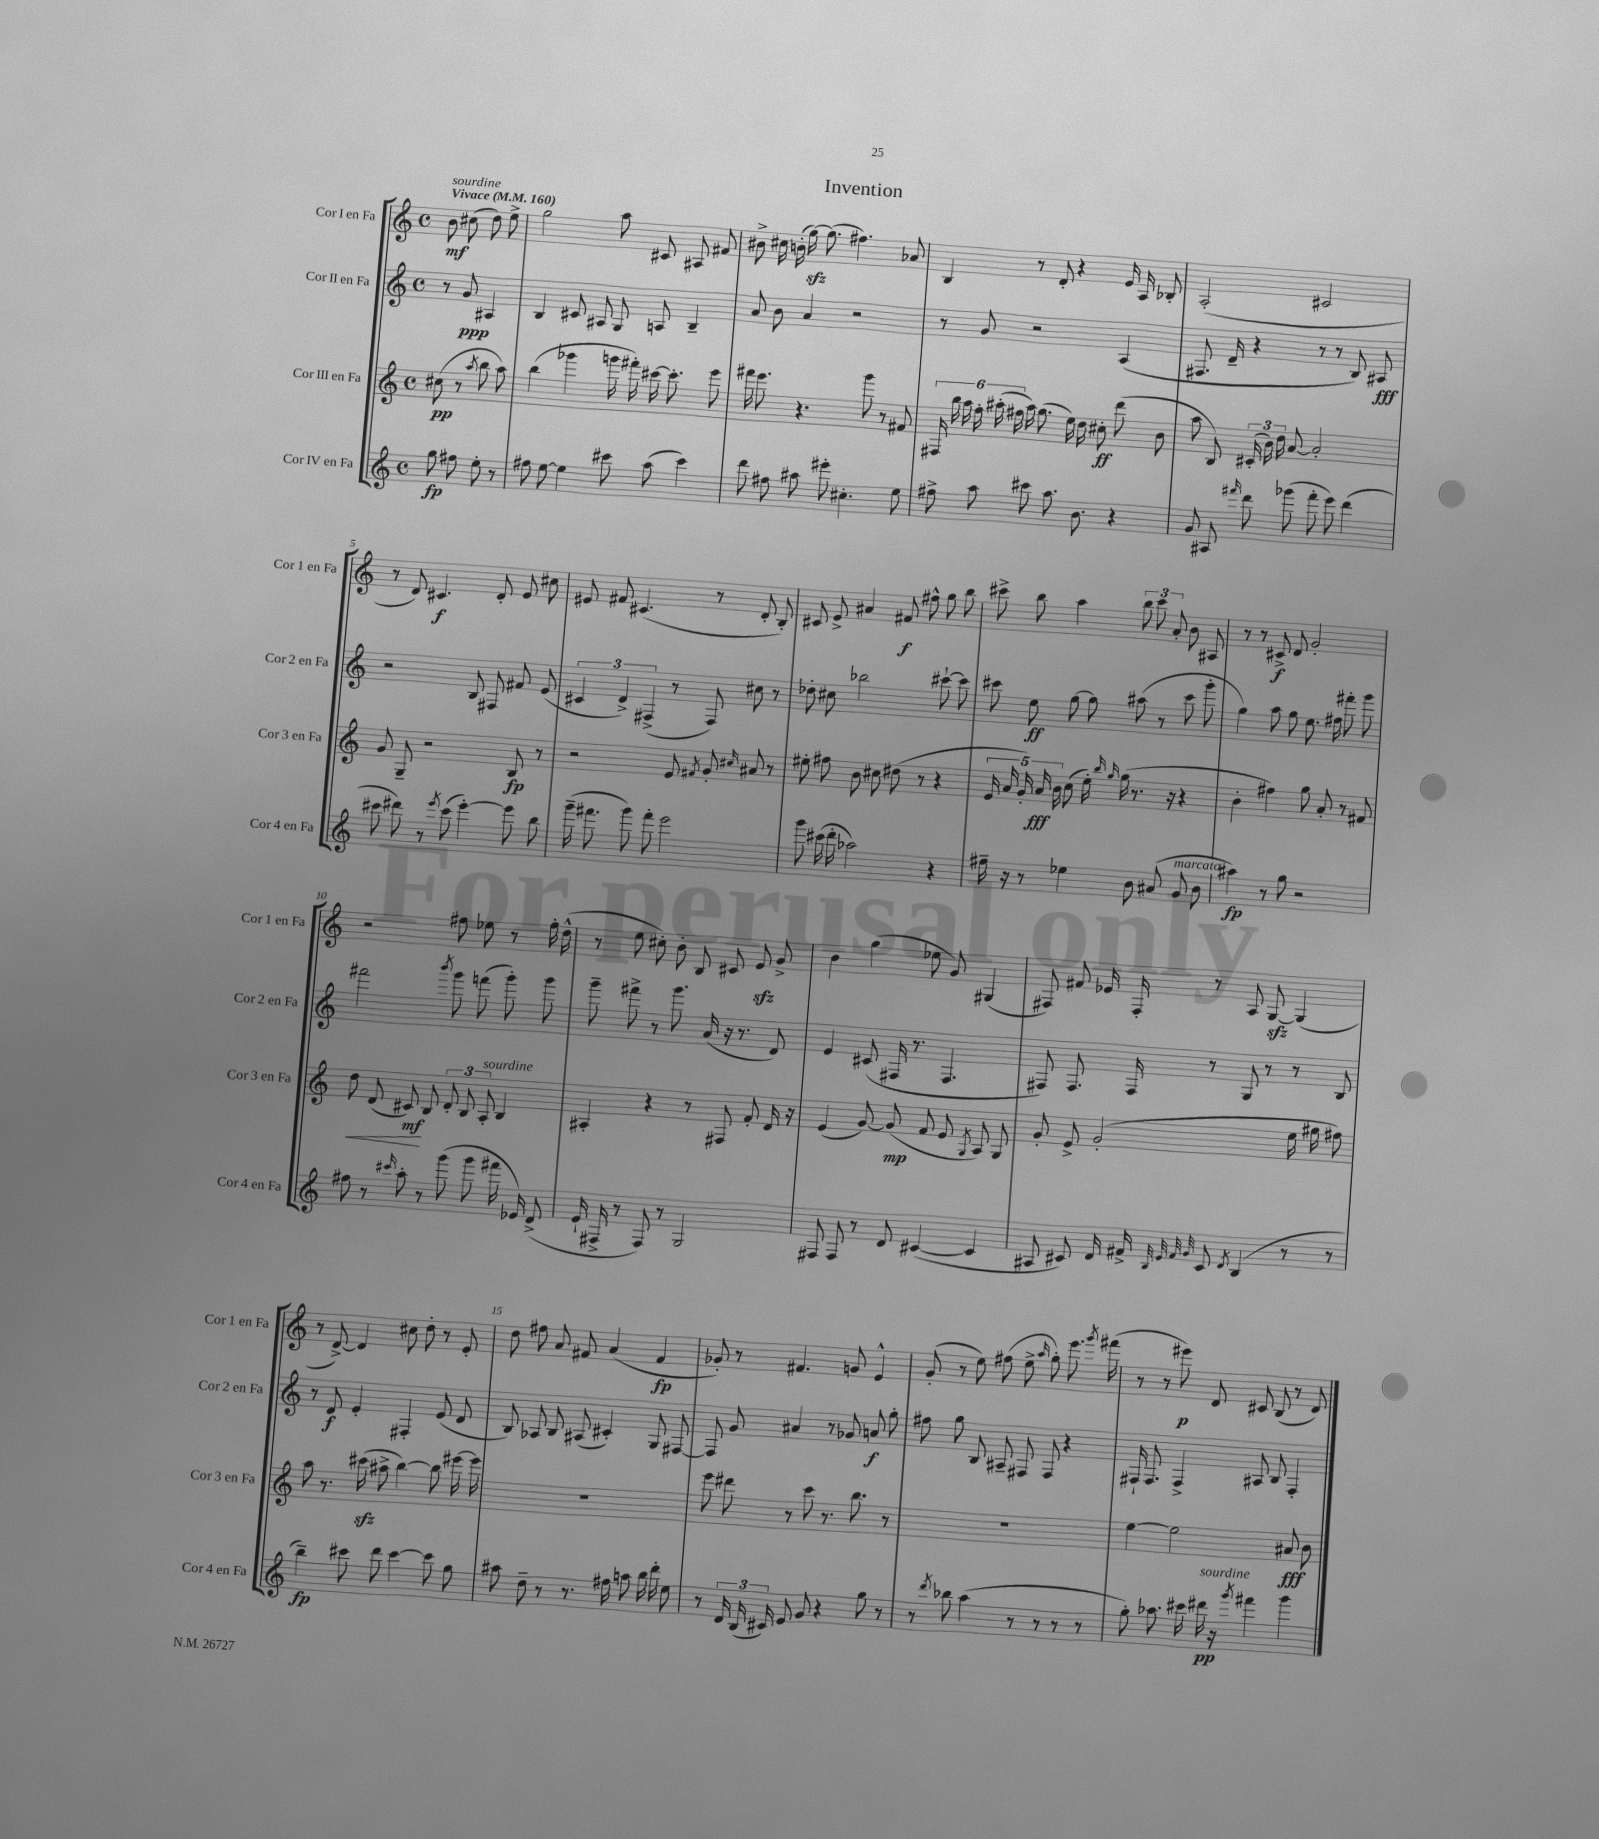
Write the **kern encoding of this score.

**kern	**kern	**kern	**kern
*staff4	*staff3	*staff2	*staff1
*clefG2	*clefG2	*clefG2	*clefG2
*k[]	*k[]	*k[]	*k[]
*M4/4	*M4/4	*M4/4	*M4/4
*met(c)	*met(c)	*met(c)	*met(c)
*MM160	*MM160	*MM160	*MM160
8gg	(8cc#	8r	8b
8ff#	8r	8g	(8cc#
.	8qaa	.	.
8ee'	8bb	4A#	8dd)
8r	8aa)	.	8ee^
=	=	=	=
8ff#	(4bb	4B	2gg
[8ee	.	.	.
4ee]	4ggg-	8c#	.
.	.	8A#	.
8ccc#	16ggg	8G	8aa
.	16fff#')	.	.
(8aa	[16ccc#	8A	8c#
.	8.ccc#']	.	.
4ccc#)	.	4B~	8A#
.	8eee	.	8f#
=	=	=	=
8ddd	16fff#	8a	8b#^
.	8.eee	.	.
8ff#	.	8b	16cc#
.	.	.	(16b'
8aa#	4.r	4a	[16gg)
.	.	.	(8.gg]
8eee#'	.	.	.
4.cc#'	.	2r	4.ff#)
.	8ggg	.	.
.	8r	.	.
8ee	8f#	.	8a-
=	=	=	=
8ff#^	24F#	8r	4B
.	24bb	.	.
.	24aa	.	.
8aa	24ff'	8g	.
.	(24aa#'	.	.
.	24ff#	.	.
8ccc#	16aa#)	2r	8r
.	(8.gg	.	.
8.aa	.	.	8d'
.	16ee)	.	4r
8.b	16dd	.	.
.	8cc#'	.	.
4r	(8ddd	(4A	16e
.	.	.	16A
.	8b	.	8B-'
=	=	=	=
8g	8aa	8.F#	(2A'
8A#	8B)	.	.
.	.	16d~	.
16qqfff#	.	.	.
8ddd	(24c#'	4r	.
.	24b)	.	.
.	24dd	.	.
(8ggg-	[8a	.	.
8fff#'	2a']	8r	2c#
8eee)	.	8r	.
(4ddd	.	8B)	.
.	.	8A#	.
=	=	=	=
8ccc#	8g	2r	8r
8ddd#)	8G~	.	8d)
8r	2r	.	4.c#
8qeee	.	.	.
(8ccc#	.	.	.
[4eee')	.	8B	.
.	.	8F#	8d'
8eee]	8B	8f#	8e
8bb	8r	(8e	8cc#
=	=	=	=
(16ggg~	2r	6c#	8e#
8.fff#	.	.	.
.	.	.	8f#
.	.	6d^)	.
8ggg)	.	.	(4.c#
.	.	(6F#^	.
8fff#'	.	.	.
2eee	8e	8r	.
.	8qf#	.	.
.	8g'	8F#)	8r
.	16qqcc#	.	.
.	8a#	8cc#	8d'
.	8r	8r	8B')
=	=	=	=
8ggg	8ee#'	8dd-'	8c#
(16ccc#	8ff#	8cc#	8e^
16ddd'	.	.	.
2aa-)	8b	2bb-	4a#
.	8cc#	.	.
.	(8dd#	.	8f#
.	8r	.	8ff#^^
4r	4r	[8ccc#`	8gg
.	.	8ccc#]	8bb
=	=	=	=
16ff#~	20e	8ccc#	8ccc#^
.	20a	.	.
16r	.	.	.
.	20g')	.	.
8r	.	8ee	8bb
.	20a	.	.
.	20b	.	.
4ee-	(8cc	[8gg	4aa
.	16ee')	8gg]	.
.	16qqbb	.	.
.	16qqgg	.	.
.	(16gg	.	.
8b	8.r	(8aa#	12bb
.	.	.	12ccc#
(8a#	.	8r	.
.	.	.	12a'
.	16r	.	.
8g	4r	8ccc#	8b
8b	.	8ggg'	8A#
=	=	=	=
4aa#)	4b'	4gg)	8r
.	.	.	8r
8r	4ff#)	8aa	8c#^
8gg	.	8gg	8d
2r	8gg	8.ee	2g'
.	8a'	.	.
.	.	16ff#	.
.	8r	8fff#'	.
.	8f#	8ggg	.
=	=	=	=
8ff#	8dd	2fff#	2r
8r	(8d	.	.
16qqccc#	.	.	.
8aa'	8c#)	.	.
8r	8B	.	.
.	.	8qbbb	.
(8ggg	12d'	8ggg	8ff#
.	12B	.	.
8ggg	.	(8fff	8ee-
.	12A'	.	.
16fff#	4B	8ggg')	8r
16e-)	.	.	.
(8d^	.	8ggg	16ff#'
.	.	.	(16dd^^
=	=	=	=
16e`	4A#'	8ggg~	8r
16F#^	.	.	.
8r	.	8fff#^	8ee
8F#)	4r	8r	8cc#')
8r	.	8.ggg	8b'
2G	8r	.	8B
.	.	(16a	.
.	8F#	16r	8c#
.	.	8.r	.
.	8f'	.	8e
.	16d	8d)	8g^
.	16r	.	.
=	=	=	=
8F#	(4e	4e	4b
8F#	.	.	.
8r	[8g)	(8c#	(4gg
8d	(8g]	16F#	.
.	.	8.r	.
([4c#	8f	.	8ee-
.	8e	4.F#	8g)
.	8qG	.	.
4c#]	8A)	.	(4G#
.	8G	.	.
=	=	=	=
8A#	8g'	8F#)	8F#)
8c#)	8e^	8.F#	8f#
16d	(2g'	.	16e-
16f#^	.	16F#	16F#'
32qqB	.	.	.
32qqe	.	.	.
32qqf#	.	.	.
32qqg	.	.	.
8c#	.	8r	8r
8qd	.	.	.
(4B	.	8G	8A
.	.	8r	[8G
8r	16ee	8r	(4G]
.	16gg#	.	.
8r	8ff#)	8B	.
=	=	=	=
4bb~)	8aa	8r	8r
.	8.r	8d	[8d^)
8ccc#	.	4e'	4d]
.	(16ccc#	.	.
8ddd	8aa#^	.	.
[4ccc#	[4bb)	4F#'	8cc#
.	.	.	8dd'
8ccc#]	8bb]	(8e	8r
8gg	[16eee#	8d	8e'
.	16eee#]	.	.
=	=	=	=
8aa#	1r	8B)	8dd
8dd~	.	8A-	8ff#
8r	.	8B	8a
8.r	.	(8A#	8f#
.	.	4c#')	(4a
16ff#	.	.	.
8aa	.	.	.
16bb	.	8G	4f#
16ddd'	.	.	.
8ee	.	[8F#	.
=	=	=	=
8r	8eee	8F#]	8g-')
24d	8ddd#	8g	8r
(24B	.	.	.
24c#)	.	.	.
8e	8r	4a#	4.f#
8g	8ccc	.	.
4r	8.r	8r	.
.	.	8g-	8g
.	8.bb	.	.
8gg	.	8a	4e^^
8r	8r	8gg'	.
=	=	=	=
8r	1r	8ff#	(8g'
8qddd	.	.	.
8bb-	.	8gg	8r
(4aa	.	8B	8ee)
.	.	8A#~	(8ff#
8r	.	8F#	8ee^
.	.	.	16qqaa
8r	.	8F#	8gg')
8r	.	4r	8.eee
8r	.	.	.
.	.	.	8qggg
.	.	.	(16fff#
=	=	=	=
8gg')	[4ee	16F#`	8r
.	.	8.F#	.
8.aa-	.	.	8r
.	2ee]	4F#^	8eee#)
16ccc#	.	.	.
16ddd#	.	.	8d
16r	.	.	.
8qggg	.	.	.
4fff#	.	8A#	8c#
.	.	8B	(8B
4ggg	8a#	4F#'	8r
.	8b	.	8d)
==	==	==	==
*-	*-	*-	*-
